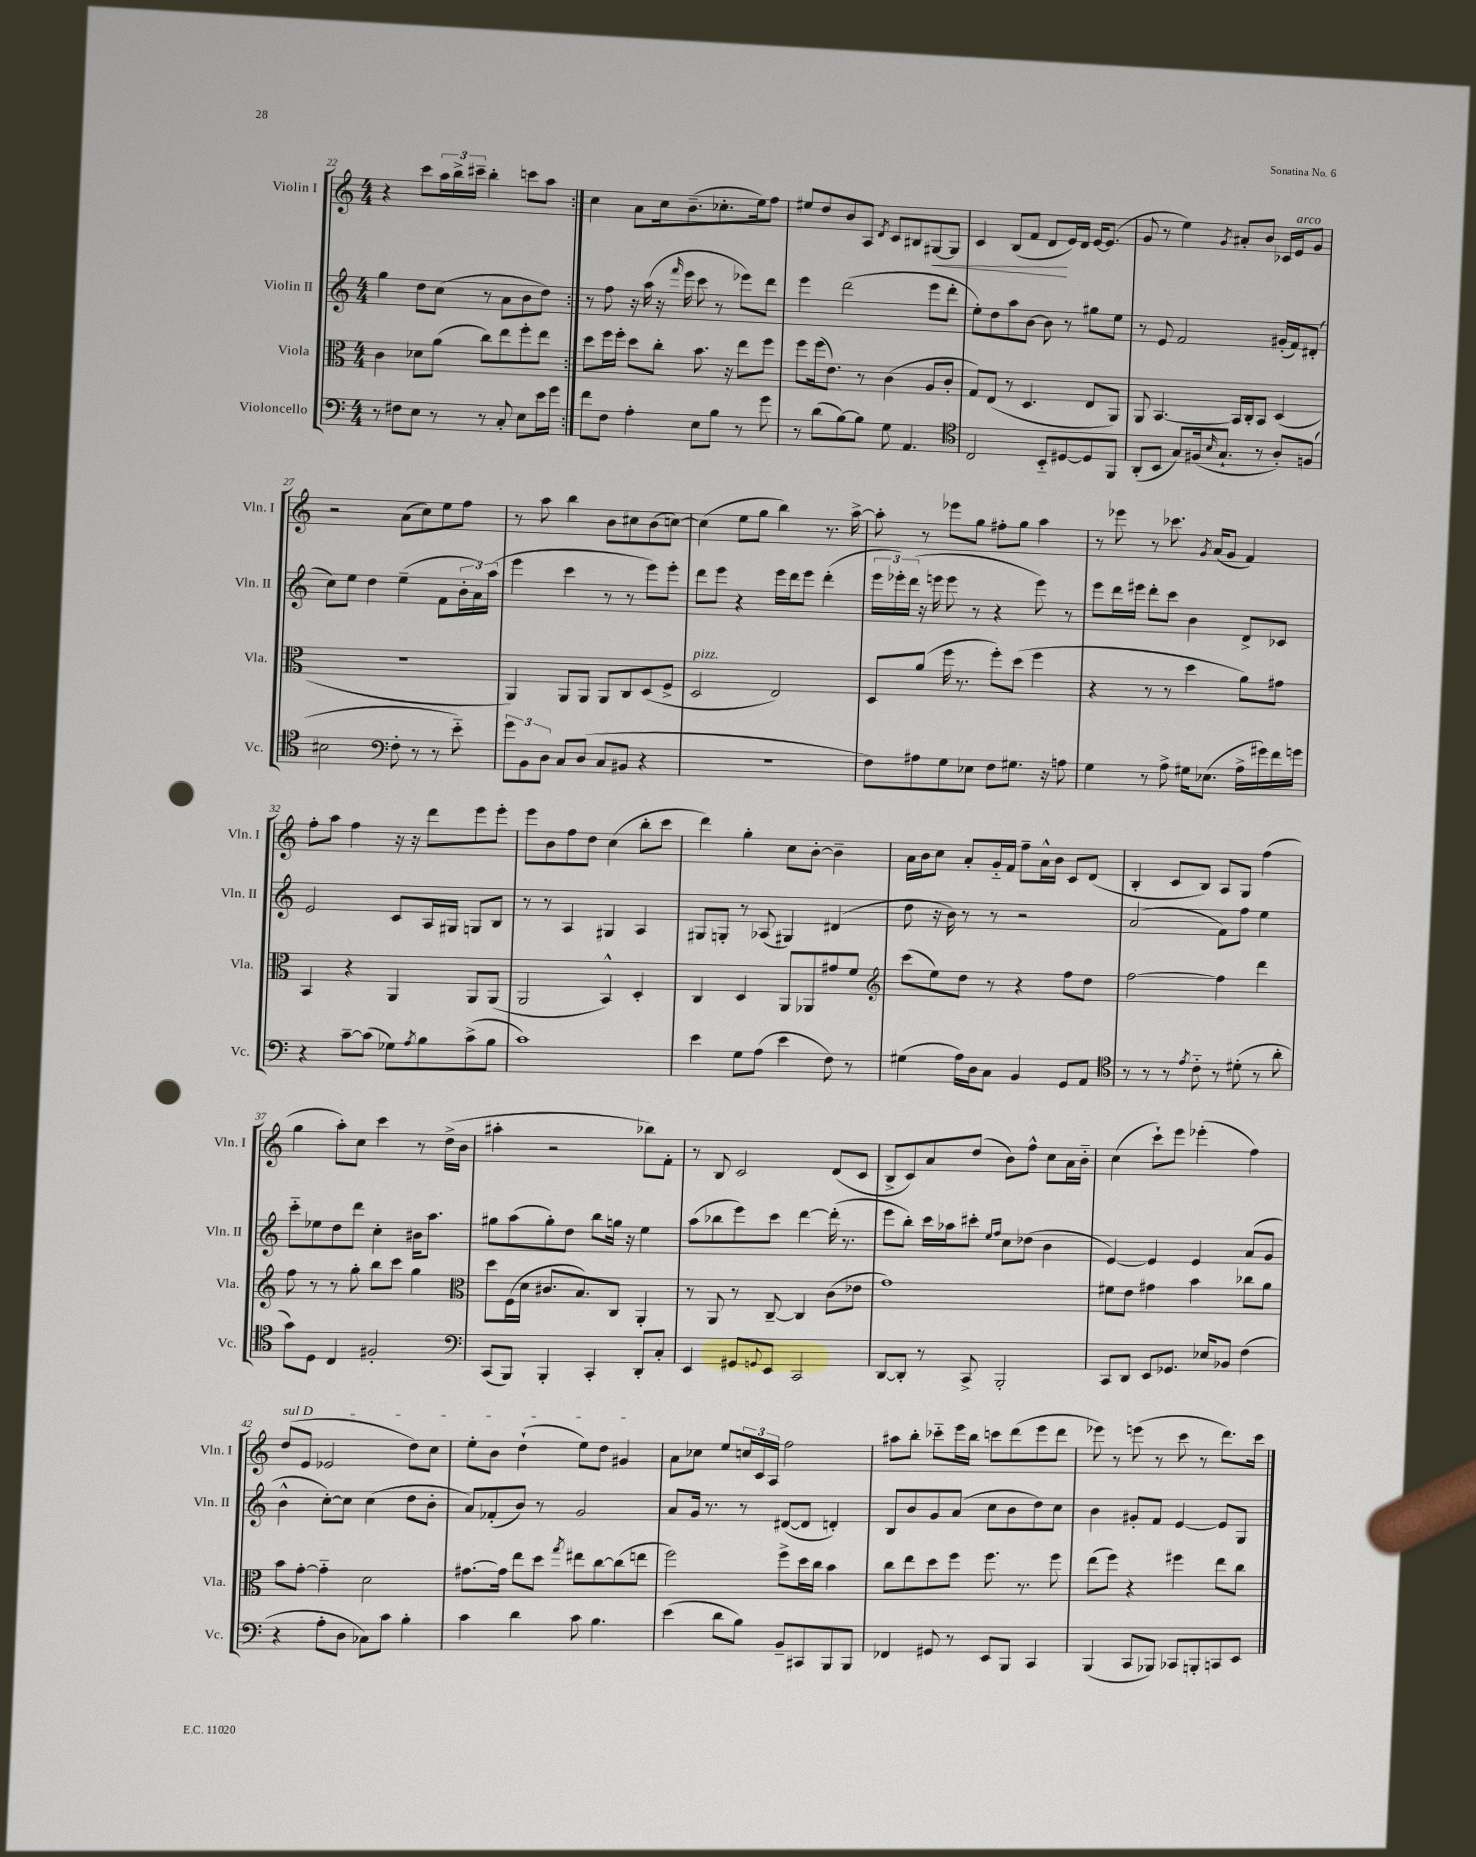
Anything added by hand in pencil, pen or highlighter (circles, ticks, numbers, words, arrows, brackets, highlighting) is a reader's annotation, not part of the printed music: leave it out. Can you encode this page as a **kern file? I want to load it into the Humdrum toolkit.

**kern	**kern	**kern	**kern	**dynam
*part4	*part3	*part2	*part1	*part1
*staff4	*staff3	*staff2	*staff1	*staff1
*I"Violoncello	*I"Viola	*I"Violin II	*I"Violin I	*
*I'Vc.	*I'Vla.	*I'Vln. II	*I'Vln. I	*
*clefF4	*clefC3	*clefG2	*clefG2	*
*k[]	*k[]	*k[]	*k[]	*
*M4/4	*M4/4	*M4/4	*M4/4	*
=22	=22	=22	=22	=22
8r	4c\	4gg\	4r	.
8F#X\L	.	.	.	.
8E\J	8d-X\L	8dd\L	8ccc\L	.
8r	(8a\J	(8cc\J	24aa\L	.
.	.	.	24bb^\	.
.	.	.	24ccc#X~\JJ	.
8r	8cc\L)	8r	4bb'\	.
8C'/	8ee\	8a\L	.	.
8E\L	8ff'\	8b\	8cccn\L	.
16e\L	8ee\J	8dd\J)	8aa\J	.
16g\JJ	.	.	.	.
=23:|!	=23:|!	=23:|!	=23:|!	=23:|!
8f\L	8dd\L	8r	4cc\	.
8F\J	16ff\L	8ff\	.	.
.	16ff'\JJ	.	.	.
4A'\	8dd\L	16r	8a\L	.
.	.	(16aa\	.	.
.	8cc'\J	16r	16cc\k	.
.	.	16qqfff/	.	.
.	.	16eee\	(8.b~\	.
8E\L	8.b\	8ccc\	.	.
8B\J	.	8r	8.cc-X'\	.
.	16r	.	.	.
8r	8ee\L	8eee-X\L)	.	.
.	.	.	16ee\k)	.
8g\	8ff\J	8ddd\J	8ff\J	.
=24	=24	=24	=24	=24
8r	8ff\L	4eee\	8ee#X/L	.
(8d\L	(16ff\k	.	8dd/	.
.	8.e\J)	.	.	.
[8B\)	.	(2ddd\	8b/	.
8B\J]	8r	.	8A/J	.
.	.	.	8qd/	.
8G\	(4c\	.	8c/L	.
4.AA/	.	.	8B#X/	.
!	!	!	!	!LO:HP:b
.	8A/L	8eee\L	[8G#X/	<
.	8c'/J	8ddd'\J	8G#/J]	.
=25	=25	=25	=25	=25
*clefC4	*	*	*	*
2C/	8G/L)	8ee'\L)	4c/	.
.	(8E/J	8dd\	.	.
.	8r	8aa\	(8B/L	.
.	4.D/	[8b\J	8f/J	.
8BB/L	.	8b\]	8d/L	.
[8D#X/	.	8r	16e/L)	[
.	.	.	16d/JJ	.
8D#/]	8E/L	8gg#X\L	[16e/KL	.
.	.	.	(8.e/J]	.
8FF/J	8AA/J)	8ee\J	.	.
=26	=26	=26	=26	=26
(8AA'/L	8AA/	8r	8g/	.
8BB/J	[4.BB/	8e/	8r	.
8G/L)	.	2f/	4ee\)	.
(16F#X/k	.	.	.	.
16qqB/	.	.	.	.
8.G`/J	.	.	.	.
.	.	.	8qg/	.
.	16BB/LL]	.	8a#X'/L	.
.	16C'/J	.	.	.
8r	8BB/J	.	8b/J	.
8A'/L)	(4D/	(16g#X'/LL	16c-X/LL	.
!	!	!	!LO:TX:a:i:t=arco	!
.	.	16f/J)	16e/J	.
(8Fn/J	.	(8d#X'/J	8g/J	.
!!LO:LB:g=z
=27	=27	=27	=27	=27
2B#X\	1r	8cc\L)	2r	.
.	.	8ee\J	.	.
.	.	4dd\	.	.
*clefF4	*	*	*	*
8F'\	.	(4ee~\	(8a\L	.
8r	.	.	8cc\)	.
8r	.	8f\L	8ee\	.
8e\)	.	24b'\L	8ff\J	.
.	.	24a\)	.	.
.	.	(24aa\JJ	.	.
=28	=28	=28	=28	=28
12g\L	4AA/)	4eee\	8r	.
12BB\	.	.	.	.
.	.	.	8aa\	.
12D\J	.	.	.	.
8C/L	8AA/L	4ccc\	4bb\	.
(8D/J	8AA/J	.	.	.
8C/L	8AA/L	8r	8b\L	.
8BB#X/J	8C/	8r	8cc#X\	.
4r	(8D/	8eee\L)	(8b\	.
.	8F^/J	8eee'\J	[8ccn\J)	.
=29	=29	=29	=29	=29
!	!LO:TX:a:i:t=pizz.	!	!	!
1r	2D/	8ddd\L	(4cc\]	.
.	.	8eee\J	.	.
.	.	4r	8ee\L	.
.	.	.	8gg\J	.
.	2E/)	16eee\LL	4bb\)	.
.	.	16ddd\J	.	.
.	.	8eee\J	.	.
.	.	(4ddd'\	8.r	.
.	.	.	[16aa^\	.
=30	=30	=30	=30	=30
8F\L)	8D/L	24eee\LL	8aa'\]	.
.	.	24eee-X'\)	.	.
.	.	(24ddd\JJ	.	.
8A#X\	(8a/J	16r	8r	.
.	.	16eeen\	.	.
8G\	16ff\	8eee\	8eee-X\L	.
.	8.r	.	.	.
8E-X\J	.	8r	8gg\J	.
8F\L	8ff'\L)	4r	8ff#X'\L	.
8.G#X\J	(8dd\J	.	8gg\J	.
.	4ff\	8eee\)	4aa\	.
16r	.	.	.	.
8An\	.	8r	.	.
=31	=31	=31	=31	=31
4G\	4r	8eee\L	8r	.
.	.	16ddd\L	8eee-X\	.
.	.	16eee#X\JJ	.	.
8r	8r	8ddd'\L	8r	.
8A^\	8r	8ccc\J	8.ccc-X\	.
16G#X\KL	4dd\	4b\	.	.
.	.	.	8qg/	.
(8.E-X\J	.	.	(16a/KL	.
.	.	.	8g/J	.
16A^\LL	8a\L)	8d^/L	4f/)	.
16g#X\)	.	.	.	.
16f\	8g#X\J	8c-X/J	.	.
16gn\JJ	.	.	.	.
!!LO:LB:g=z
=32	=32	=32	=32	=32
4r	4BB/	2e/	8ff'\L	.
.	.	.	8aa\J	.
[8c~\L	4r	.	4ff\	.
(8c\J]	.	.	.	.
8G-X\L)	4AA/	8c/L	16r	.
.	.	.	16r	.
8qA/	.	.	.	.
8B\	.	16A/L	8ddd\L	.
.	.	16G#X/JJ	.	.
(8c^\	8AA/L	8Gn/L	8eee\	.
8B\J	(8AA/J	8B/J	8eee'\J	.
=33	=33	=33	=33	=33
1c)	2AA/	8r	8eee\L	.
.	.	8r	8b\	.
.	.	4A/	8ff\	.
.	.	.	8dd\J	.
.	4BB^^/)	4G#X/	(4cc\	.
.	4D'/	4A/	8bb'\L	.
.	.	.	8ccc\J	.
=34	=34	=34	=34	=34
4e\	4C/	8G#X/L	4ddd\)	.
.	.	8Gn'/J	.	.
8G\L	4D/	8r	4gg'\	.
(8A\J	.	(8A-X/	.	.
4e\	8AA/L	4G#X/)	8cc\L	.
.	8AA-X/	.	[8b'\J	.
8F\)	8g#X/	(4d#X/	4b~\]	.
8r	8f/J	.	.	.
=35	=35	=35	=35	=35
*	*clefG2	*	*	*
(4G#X\	(8ccc\L	8dd\	16a\LL	.
.	.	.	16b\J	.
.	8ee\)	16r	8cc\J	.
.	.	16b\)	.	.
16A\LL)	8dd\J	8r	8a'/L	.
16D\J	.	.	.	.
8C\J	8r	8r	16g/L	.
.	.	.	16f/JJ	.
4BB/	4r	2r	8ff~\L	.
.	.	.	16a^^\L	.
.	.	.	16b\JJ	.
8GG/L	8ff\L	.	8c/L	.
8AA/J	8dd\J	.	(8d/J	.
=36	=36	=36	=36	=36
*clefC4	*	*	*	*
8r	[2ff\	(2a/	4B'/	.
8r	.	.	.	.
8r	.	.	8c/L	.
8qe/	.	.	.	.
8c\	.	.	8B/J)	.
8r	4ff\]	8f\L)	8A/L	.
(8d#X'\	.	8ff\J	8G/J	.
8r	4ddd\	4ee\	(4ff\	.
8a'\	.	.	.	.
!!LO:LB:g=z
=37	=37	=37	=37	=37
8g\L)	8ff\	8ccc\L	4gg\	.
8D\J	8r	8ee-X\	.	.
4C/	8r	8dd\	8aa'\L)	.
.	8gg'\	8ddd\J	8cc\J	.
2F#X'/	8bb\L	4cc'\	4ccc\	.
.	8ccc\J	.	.	.
.	4gg\	16b#X\KL	8r	.
.	.	8.aa\J	.	.
.	.	.	(16dd^\LL	.
.	.	.	16b\JJ	.
=38	=38	=38	=38	=38
*clefF4	*clefC3	*	*	*
(8CC/L	8dd\L	8gg#X\L	4aa#X'\	.
8BBB/J)	(16F\L	(8aa\	.	.
.	16d\JJ	.	.	.
4BBB'/	8.c#X/L	8gg#'\)	2r	.
.	.	8dd\J	.	.
.	8.B/)	.	.	.
4CC'/	.	8bb\L	.	.
.	8C/J	16ggn\Jk	.	.
.	.	16r	.	.
8DD'/L	4AA'/	4ee\	8bb-X\L)	.
8C'/J	.	.	8f'\J	.
=39	=39	=39	=39	=39
4EE/	8r	(8aa\L	8r	.
.	8AA/	8bb-X\	8B/	.
8GG#X/L	8r	8eee\)	2c/	.
8qqGGn/	.	.	.	.
8EE/J	[8C~/	8ccc\J	.	.
2CC/	4C/]	[4ddd\	.	.
.	(8c\L	(16ddd'\]	(8d/L	.
.	.	8.r	.	.
.	8e-X\J	.	8c/J	.
=40	=40	=40	=40	=40
[8DD/L	1g)	8eee\L	8B^/L	.
8DD'/J]	.	8bb'\J)	8c/)	.
8r	.	16ccc\LL	8a/	.
.	.	16aa-X\J	.	.
8CC^/	.	8ccc#X'\J	(8dd/J	.
.	.	16qqee/LL	.	.
.	.	16qqff/JJ	.	.
2BBB'/	.	8cc\L	8b\L)	.
.	.	(8dd-X\J	8ff^^\J	.
.	.	4b\	8cc\L	.
.	.	.	16a\L	.
.	.	.	16b\JJ	.
=41	=41	=41	=41	=41
8CC/L	8f#X\L	[4e/)	(4cc\	.
8DD/J	8e\J	.	.	.
8EE/L	4g#X\	4e/]	8ccc`\L)	.
8.GG-X/J	.	.	8eee\J	.
.	4b\	4e/	(4eee-X'\	.
16E-X/KL	.	.	.	.
8BB-X/J	.	.	.	.
(4F\	8cc-X\L	(8a/L	4ff\)	.
.	8a\J	8g/J	.	.
!!LO:LB:g=z
=42	=42	=42	=42	=42
!	!	!	!LO:TX:a:i:t=sul D	!
4r	8b\L	4b^^\	(8dd/L	.
.	[8g'\J	.	8e/J	.
8A'\L	4g\]	[8cc'\L)	2e-X/	.
8D\J	.	8cc\J]	.	.
8C-X\L)	2d\	(4cc\	.	.
8c\J	.	.	.	.
4B'\	.	8dd\L	8dd\L)	.
.	.	8b'\J	8cc\J	.
=43	=43	=43	=43	=43
4c\	[8.g#X\L	8a/L)	8ee'\L	.
.	.	(8f-X'/	8b\J	.
.	16g#\Jk]	.	.	.
4d\	8ee\L	8b/J)	(4dd`\	.
.	8dd\J	8r	.	.
.	8qgg/	.	.	.
8c\	8ee#X\L	2g/	8ee\L)	.
4.B\	[8cc\	.	8dd\J	.
.	(8cc\]	.	4g#X/	.
.	8een\J	.	.	.
=44	=44	=44	=44	=44
(4e\	2ff\)	8a/L	8a\L	.
.	.	16g/Jk	8cc-X\J	.
.	.	8.r	.	.
8d\L	.	.	8ee/L	.
8B\J)	.	8r	24ccn/L	.
.	.	.	24c/	.
.	.	.	24A/JJ	.
8BB~/L	8ff^\L	([8d#X/L	2ff\	.
8CC#X/	16dd\L	8d#/J]	.	.
.	16cc\JJ	.	.	.
8BBB/	4b\	4dn'/)	.	.
8BBB/J	.	.	.	.
=45	=45	=45	=45	=45
4FF-X/	8cc\L	8B/L	8aa#X\L	.
.	8ee\	8b/	8bb'\J	.
8GG#X/	8dd\	8g/	8ccc-X\L	.
8r	8ff\J	(8a/J	16eee\L	.
.	.	.	16bb\JJ	.
8EE/L	8.ff\	8cc\L	8cccn\L	.
8BBB/J	.	8b\	(8ddd\	.
.	8.r	.	.	.
4CC/	.	8dd\)	8eee\	.
.	8ff\	8cc\J	8ddd\J	.
=46	=46	=46	=46	=46
(4BBB/	(8ee\L	4b\	8eee-X\)	.
.	8ff\J)	.	8r	.
8CC/L	4r	8g#X'/L	(8eeen\	.
8BBB-X/J)	.	8f/J	8r	.
8CC-X/L	4ff#X\	[4e/	8ccc\	.
8BBBn'/	.	.	8r	.
8CCn/	8ee\L	8e/L]	8.ddd\L)	.
8EE/J	8cc\J	8G/J	.	.
.	.	.	16ccc\Jk	.
==	==	==	==	==
*-	*-	*-	*-	*-
